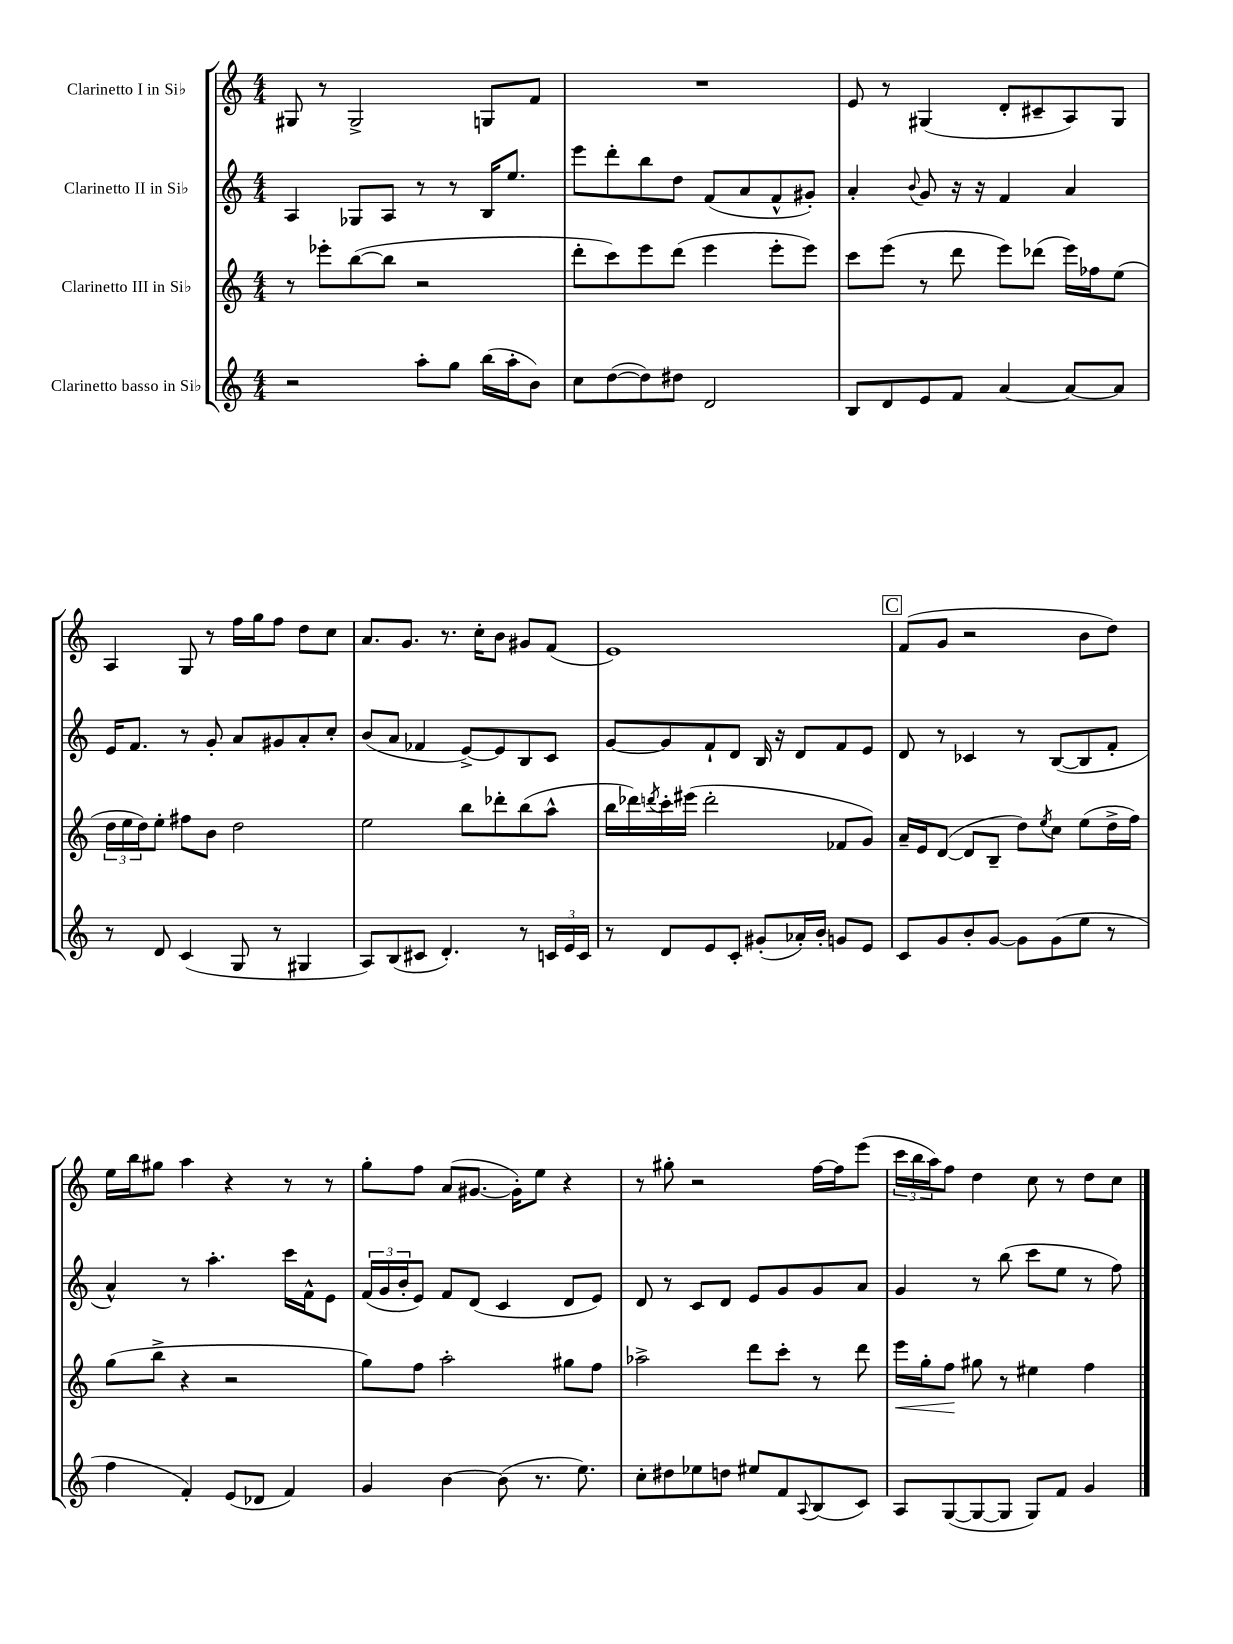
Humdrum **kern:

**kern	**kern	**dynam	**kern	**kern
*part4	*part3	*part3	*part2	*part1
*staff4	*staff3	*staff3	*staff2	*staff1
*I"Clarinetto basso in Si♭	*I"Clarinetto III in Si♭	*	*I"Clarinetto II in Si♭	*I"Clarinetto I in Si♭
*clefG2	*clefG2	*	*clefG2	*clefG2
*k[]	*k[]	*	*k[]	*k[]
*M4/4	*M4/4	*	*M4/4	*M4/4
=39	=39	=39	=39	=39
2r	8r	.	4A/	8G#X/
.	8eee-X'\L	.	.	8r
.	([8bb\	.	8G-X/L	2G#^/
.	8bb\J]	.	8A/J	.
8aa'\L	2r	.	8r	.
8gg\J	.	.	8r	.
(16bb\LL	.	.	16B/KL	8Gn/L
16aa'\J	.	.	8.ee/J	.
8b\J)	.	.	.	8f/J
=40	=40	=40	=40	=40
8cc\L	8ddd'\L	.	8eee\L	1r
([8dd\	8ccc\)	.	8ddd'\	.
8dd\])	8eee\	.	8bb\	.
8dd#X\J	(8ddd\J	.	8dd\J	.
2d/	4eee\	.	(8f/L	.
.	.	.	8a/	.
.	8eee'\L	.	8f^^/	.
.	8eee\J)	.	8g#X'/J)	.
=41	=41	=41	=41	=41
8B/L	8ccc\L	.	4a'/	8e/
8d/	(8eee\J	.	.	8r
.	.	.	8qqb/	.
8e/	8r	.	8g/	(4G#X/
8f/J	8ddd\	.	16r	.
.	.	.	16r	.
[4a/	8eee\L)	.	4f/	8d'/L
.	(8ddd-X\J	.	.	8c#X~/
8a/L_	16eee\LL)	.	4a/	8A/)
.	16ff-X\J	.	.	.
8a/J]	(8ee\J	.	.	8G#/J
!!LO:LB:g=z
=42	=42	=42	=42	=42
8r	24dd\LL	.	16e/KL	4A/
.	24ee\	.	.	.
.	.	.	8.f/J	.
.	24dd\J)	.	.	.
8d/	8ee'\J	.	.	.
(4c/	8ff#X\L	.	8r	8G/
.	8b\J	.	8g'/	8r
8G/	2dd\	.	8a/L	16ff\LL
.	.	.	.	16gg\J
8r	.	.	8g#X/	8ff\J
4G#X/	.	.	8a'/	8dd\L
.	.	.	8cc'/J	8cc\J
=43	=43	=43	=43	=43
8A/L)	2ee\	.	(8b/L	8.a/L
(8B/	.	.	8a/J	.
.	.	.	.	8.g/J
8c#X/J	.	.	4f-X/	.
4.d'/)	.	.	.	8.r
.	8bb\L	.	[8e^/L)	.
.	.	.	.	16cc'\KL
.	8ddd-X'\	.	8e/]	8b\J
8r	(8bb\	.	8B/	8g#X/L
24cn/LL	8aa^^\J	.	8c/J	(8f/J
24e/	.	.	.	.
24c/JJ	.	.	.	.
=44	=44	=44	=44	=44
8r	16bb\LL	.	[8g/L	1e)
.	16ddd-X\)	.	.	.
.	8qdddn/	.	.	.
8d/L	16ccc'\	.	8g/]	.
.	(16eee#X\JJ	.	.	.
8e/	2ddd'\	.	8f`/	.
8c'/J	.	.	8d/J	.
(8g#X'/L	.	.	16B/	.
.	.	.	16r	.
16a-X'/L)	.	.	8d/L	.
16b'/JJ	.	.	.	.
8gn/L	8f-X/L	.	8f/	.
8e/J	8g/J)	.	8e/J	.
!!LO:REH:place=s1:t=C
=45	=45	=45	=45	=45
8c/L	16a~/LL	.	8d/	(8f/L
.	16e/J	.	.	.
8g/	([8d/J	.	8r	8g/J
8b'/	8d/L]	.	4c-X/	2r
[8g/J	8B~/J	.	.	.
8g\L]	8dd\L)	.	8r	.
.	8qee/	.	.	.
(8g\	8cc\J	.	([8B/L	.
8ee\J	(8ee\L	.	8B/]	8b\L
8r	16dd^\L	.	8f'/J	8dd\J)
.	16ff\JJ)	.	.	.
!!LO:LB:g=z
=46	=46	=46	=46	=46
4ff\	(8gg\L	.	4a^^/)	16ee\LL
.	.	.	.	16bb\J
.	8bb^\J	.	.	8gg#X\J
4f'/)	4r	.	8r	4aa\
.	.	.	4.aa'\	.
(8e/L	2r	.	.	4r
8d-X/J	.	.	.	.
4f/)	.	.	16ccc\LL	8r
.	.	.	16f^^\J	.
.	.	.	8e\J	8r
=47	=47	=47	=47	=47
4g/	8gg\L)	.	(24f/LL	8gg'\L
.	.	.	24g/	.
.	.	.	24b'/J	.
.	8ff\J	.	8e/J)	8ff\J
[4b\	2aa'\	.	8f/L	(8a/L
.	.	.	(8d/J	[8.g#X/J
(8b\]	.	.	4c/	.
.	.	.	.	16g#'\KL])
8.r	.	.	.	8ee\J
.	8gg#X\L	.	8d/L	4r
8.ee\)	.	.	.	.
.	8ff\J	.	8e/J)	.
=48	=48	=48	=48	=48
8cc'\L	2aa-X^\	.	8d/	8r
8dd#X\	.	.	8r	8gg#X'\
8ee-X\	.	.	8c/L	2r
8ddn\J	.	.	8d/J	.
8ee#X/L	8ddd\L	.	8e/L	.
8f/	8ccc'\J	.	8g/	.
8qqA/	.	.	.	.
(8B/	8r	.	8g/	[16ff\LL
.	.	.	.	16ff\J]
8c/J)	8ddd\	.	8a/J	(8eee\J
=49	=49	=49	=49	=49
!	!	!LO:HP:b	!	!
8A/L	16eee\LL	<	4g/	24ccc\LL
.	.	.	.	24bb\
.	16gg'\J	.	.	.
.	.	.	.	24aa\J)
([8G/	8ff\J	.	.	8ff\J
8G/_	8gg#X\	[	8r	4dd\
8G/J]	8r	.	(8bb\	.
8G/L)	4ee#X\	.	8ccc\L	8cc\
8f/J	.	.	8ee\J	8r
4g/	4ff\	.	8r	8dd\L
.	.	.	8ff\)	8cc\J
==	==	==	==	==
*-	*-	*-	*-	*-
